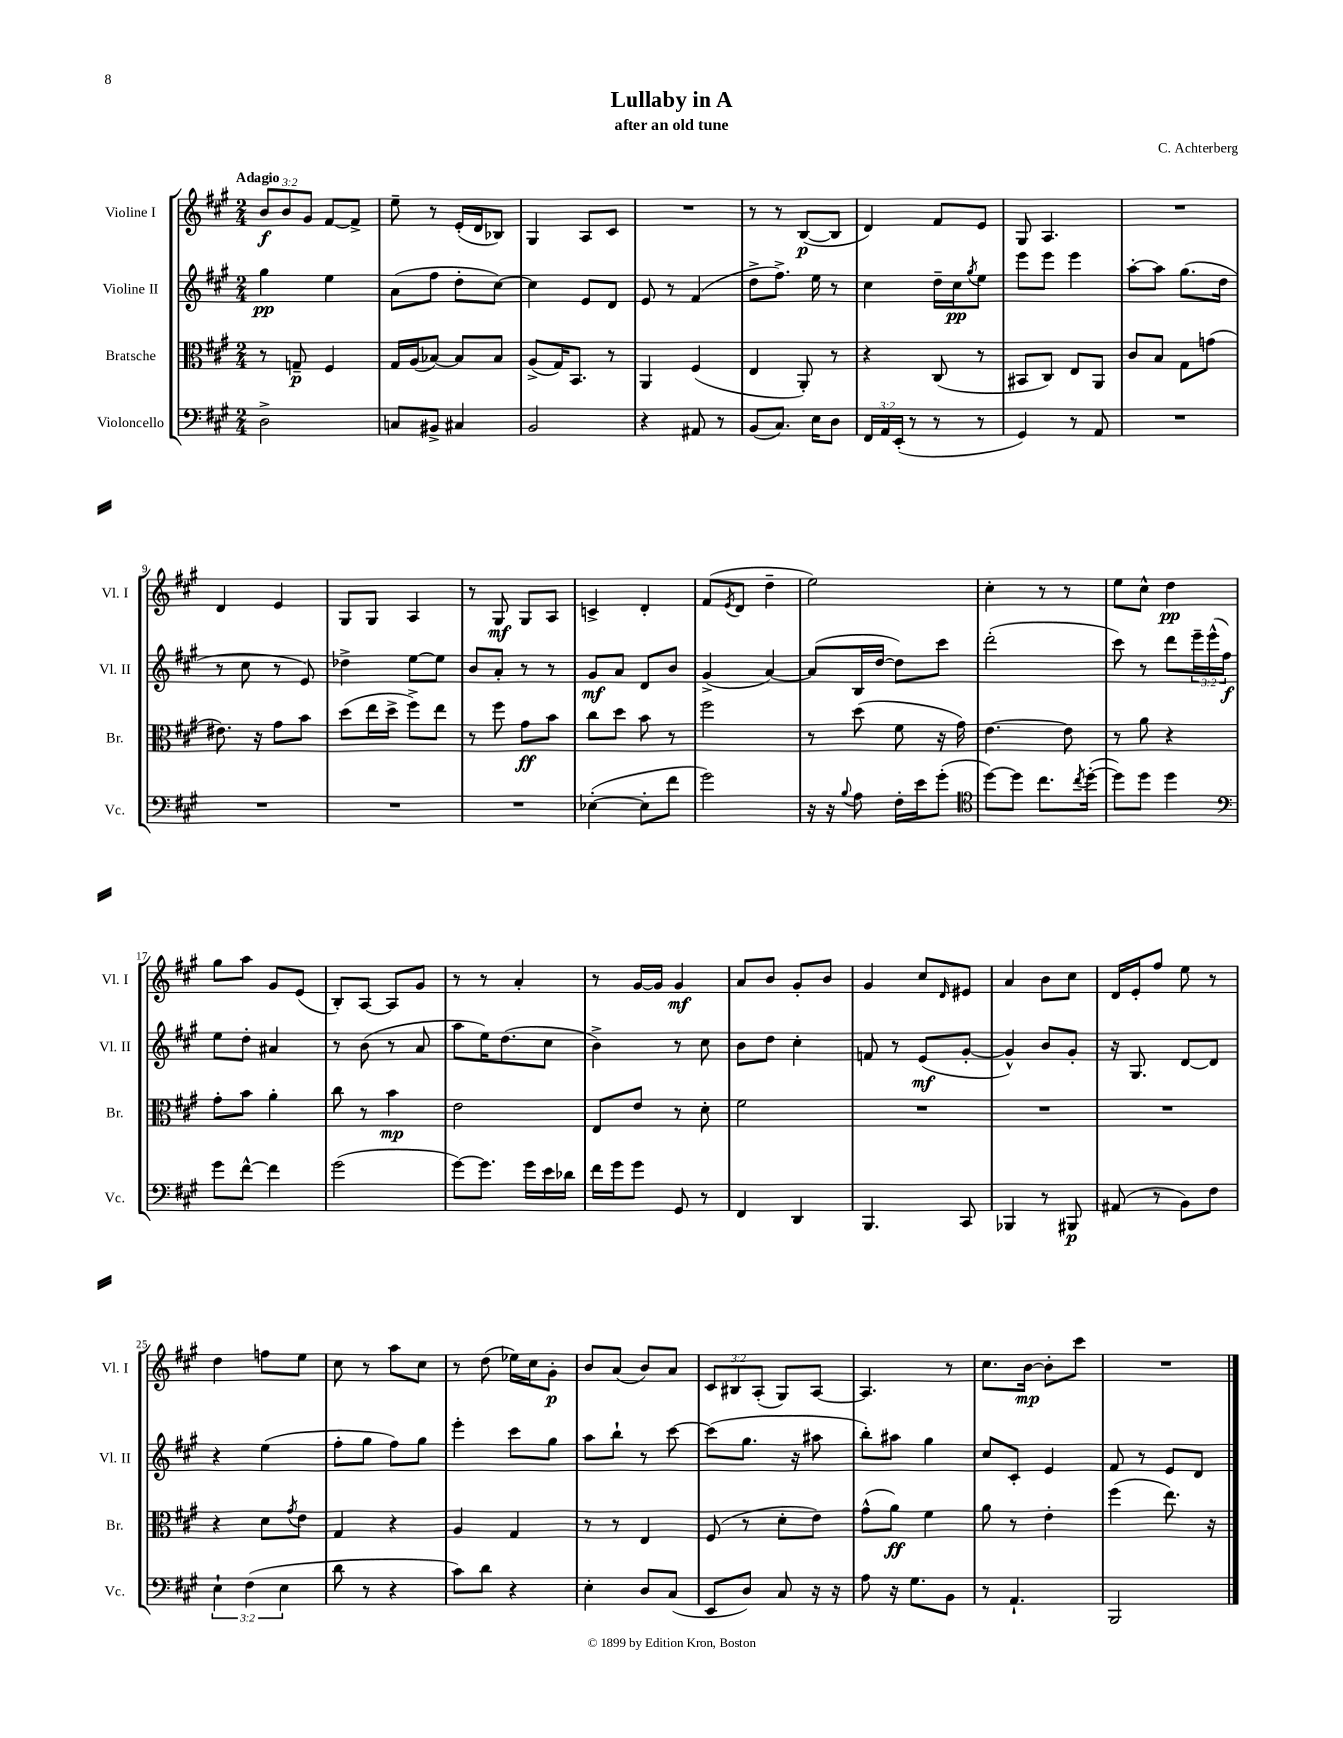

**kern	**kern	**kern	**kern
*staff4	*staff3	*staff2	*staff1
*clefF4	*clefC3	*clefG2	*clefG2
*k[f#c#g#]	*k[f#c#g#]	*k[f#c#g#]	*k[f#c#g#]
*M2/4	*M2/4	*M2/4	*M2/4
2D^	8r	4gg#	12b
.	.	.	12b
.	8G~	.	.
.	.	.	12g#
.	4F#	4ee	[8f#
.	.	.	8f#^]
=	=	=	=
8C	16G#	(8a	8ee~
.	(16A	.	.
8BB#^	[8B-)	8ff#	8r
4C#	8B-]	8dd'	(16e'
.	.	.	16d
.	8B-	[8cc#)	8B-)
=	=	=	=
2BB	(8A^	4cc#]	4G#
.	16G#)	.	.
.	8.BB	.	.
.	.	8e	8A
.	8r	8d	8c#
=	=	=	=
4r	4AA	8e	2r
.	.	8r	.
8AA#	(4F#	(4f#	.
8r	.	.	.
=	=	=	=
(8BB	4E	8dd^	8r
8.C#)	.	8.ff#^)	8r
.	8AA')	.	([8B
16E	.	16ee	.
8D	8r	8r	8B]
=	=	=	=
24FF#	4r	4cc#	4d)
24AA	.	.	.
(24EE'	.	.	.
8r	.	.	.
8r	(8C#	16dd~	8f#
.	.	16cc#	.
.	.	8qgg#	.
8r	8r	8ee	8e
=	=	=	=
4GG#)	8BB#	8eee	8G#
.	8C#)	8eee	4.A
8r	8E	4eee	.
8AA	8AA	.	.
=	=	=	=
2r	8c#	[8aa'	2r
.	8B	8aa]	.
.	8G#	(8.gg#	.
.	(8g	.	.
.	.	16dd	.
=	=	=	=
2r	8.e#)	8r	4d
.	.	8cc#	.
.	16r	.	.
.	8g#	8r	4e
.	8b	8e)	.
=	=	=	=
2r	(8dd	4dd-^	8G#
.	16ee	.	8G#
.	16dd^	.	.
.	8ff#^)	[8ee	4A
.	8ee	8ee]	.
=	=	=	=
2r	8r	8b	8r
.	8ff#	8a'	8G#
.	8g#	8r	8G#
.	8b	8r	8A
=	=	=	=
([4E-'	8cc#	8g#	4c^
.	8dd	8a	.
8E-']	8b	8d	4d'
8f#	8r	8b	.
=	=	=	=
2g#)	2ff#	(4g#^	(8f#
.	.	.	8qe
.	.	.	8d
.	.	[4a)	4dd~
=	=	=	=
16r	8r	(8a]	2ee)
16r	.	.	.
8qqB	.	.	.
8A	(8dd	16B	.
.	.	[16dd	.
16F#'	8f#	8dd])	.
16e	.	.	.
(8g#'	16r	8ccc#	.
.	16g#)	.	.
=	=	=	=
*clefC4	*	*	*
[8dd)	[4.e	(2ddd'	4cc#'
8dd]	.	.	.
8.cc#	.	.	8r
.	8e]	.	8r
8qcc#	.	.	.
([16dd'	.	.	.
=	=	=	=
8dd])	8r	8ccc#)	8ee
8dd	8a	8r	8cc#^^
4dd	4r	8ddd	4dd
.	.	24eee~	.
.	.	(24eee^^	.
.	.	24ff#)	.
=	=	=	=
*clefF4	*	*	*
8g#	8g#'	8ee	8gg#
[8f#^^	8b	8dd'	8aa
4f#]	4a'	4a#	8g#
.	.	.	(8e
=	=	=	=
(2g#	8cc#	8r	8B')
.	8r	(8b	[8A
.	4b	8r	8A]
.	.	8a	8g#
=	=	=	=
[8g#)	2e	8aa	8r
8.g#]	.	16ee)	8r
.	.	(8.dd	.
.	.	.	4a'
16g#	.	.	.
16e	.	8cc#	.
16d-	.	.	.
=	=	=	=
16f#	8E	4b^)	8r
16g#	.	.	.
8g#	8e	.	[16g#
.	.	.	16g#]
8GG#	8r	8r	4g#
8r	8d'	8cc#	.
=	=	=	=
4FF#	2f#	8b	8a
.	.	8dd	8b
4DD	.	4cc#'	8g#'
.	.	.	8b
=	=	=	=
4.BBB	2r	8f	4g#
.	.	8r	.
.	.	(8e	8cc#
.	.	.	16qqd
8CC#	.	[8g#'	8e#
=	=	=	=
4BBB-	2r	4g#^^])	4a
8r	.	8b	8b
8BBB#	.	8g#'	8cc#
=	=	=	=
(8AA#	2r	16r	16d
.	.	8.G#	16e'
8r	.	.	8ff#
8BB)	.	[8d	8ee
8F#	.	8d]	8r
=	=	=	=
6E`	4r	4r	4dd
(6F#	.	.	.
.	8d	(4ee	8ff
6E	.	.	.
.	8qg#	.	.
.	8e	.	8ee
=	=	=	=
8d	4G#	8ff#'	8cc#
8r	.	8gg#	8r
4r	4r	8ff#)	8aa
.	.	8gg#	8cc#
=	=	=	=
8c#)	4A	4eee'	8r
8d	.	.	(8dd
4r	4G#	8ccc#	16ee-)
.	.	.	16cc#
.	.	8gg#	8g#'
=	=	=	=
4E'	8r	8aa	8b
.	8r	8bb`	(8a
8D	4E	8r	8b)
(8C#	.	[8ccc#	8a
=	=	=	=
8EE	(8F#	(8ccc#]	12c#
.	.	.	12B#
8D)	8r	8.gg#	.
.	.	.	(12A'
8C#	8d'	.	8G#)
.	.	16r	.
16r	8e)	8aa#	[8A
16r	.	.	.
=	=	=	=
8A	(8g#^^	8bb')	4.A]
16r	8a)	8aa#	.
8.G#	.	.	.
.	4f#	4gg#	.
8BB	.	.	8r
=	=	=	=
8r	8a	8cc#	8.cc#
4.AA`	8r	8c#'	.
.	.	.	[16b
.	4e'	4e	8b']
.	.	.	8ccc#
=	=	=	=
2BBB	(4ff#	8f#	2r
.	.	8r	.
.	8.ee)	8e	.
.	.	8d	.
.	16r	.	.
==	==	==	==
*-	*-	*-	*-
